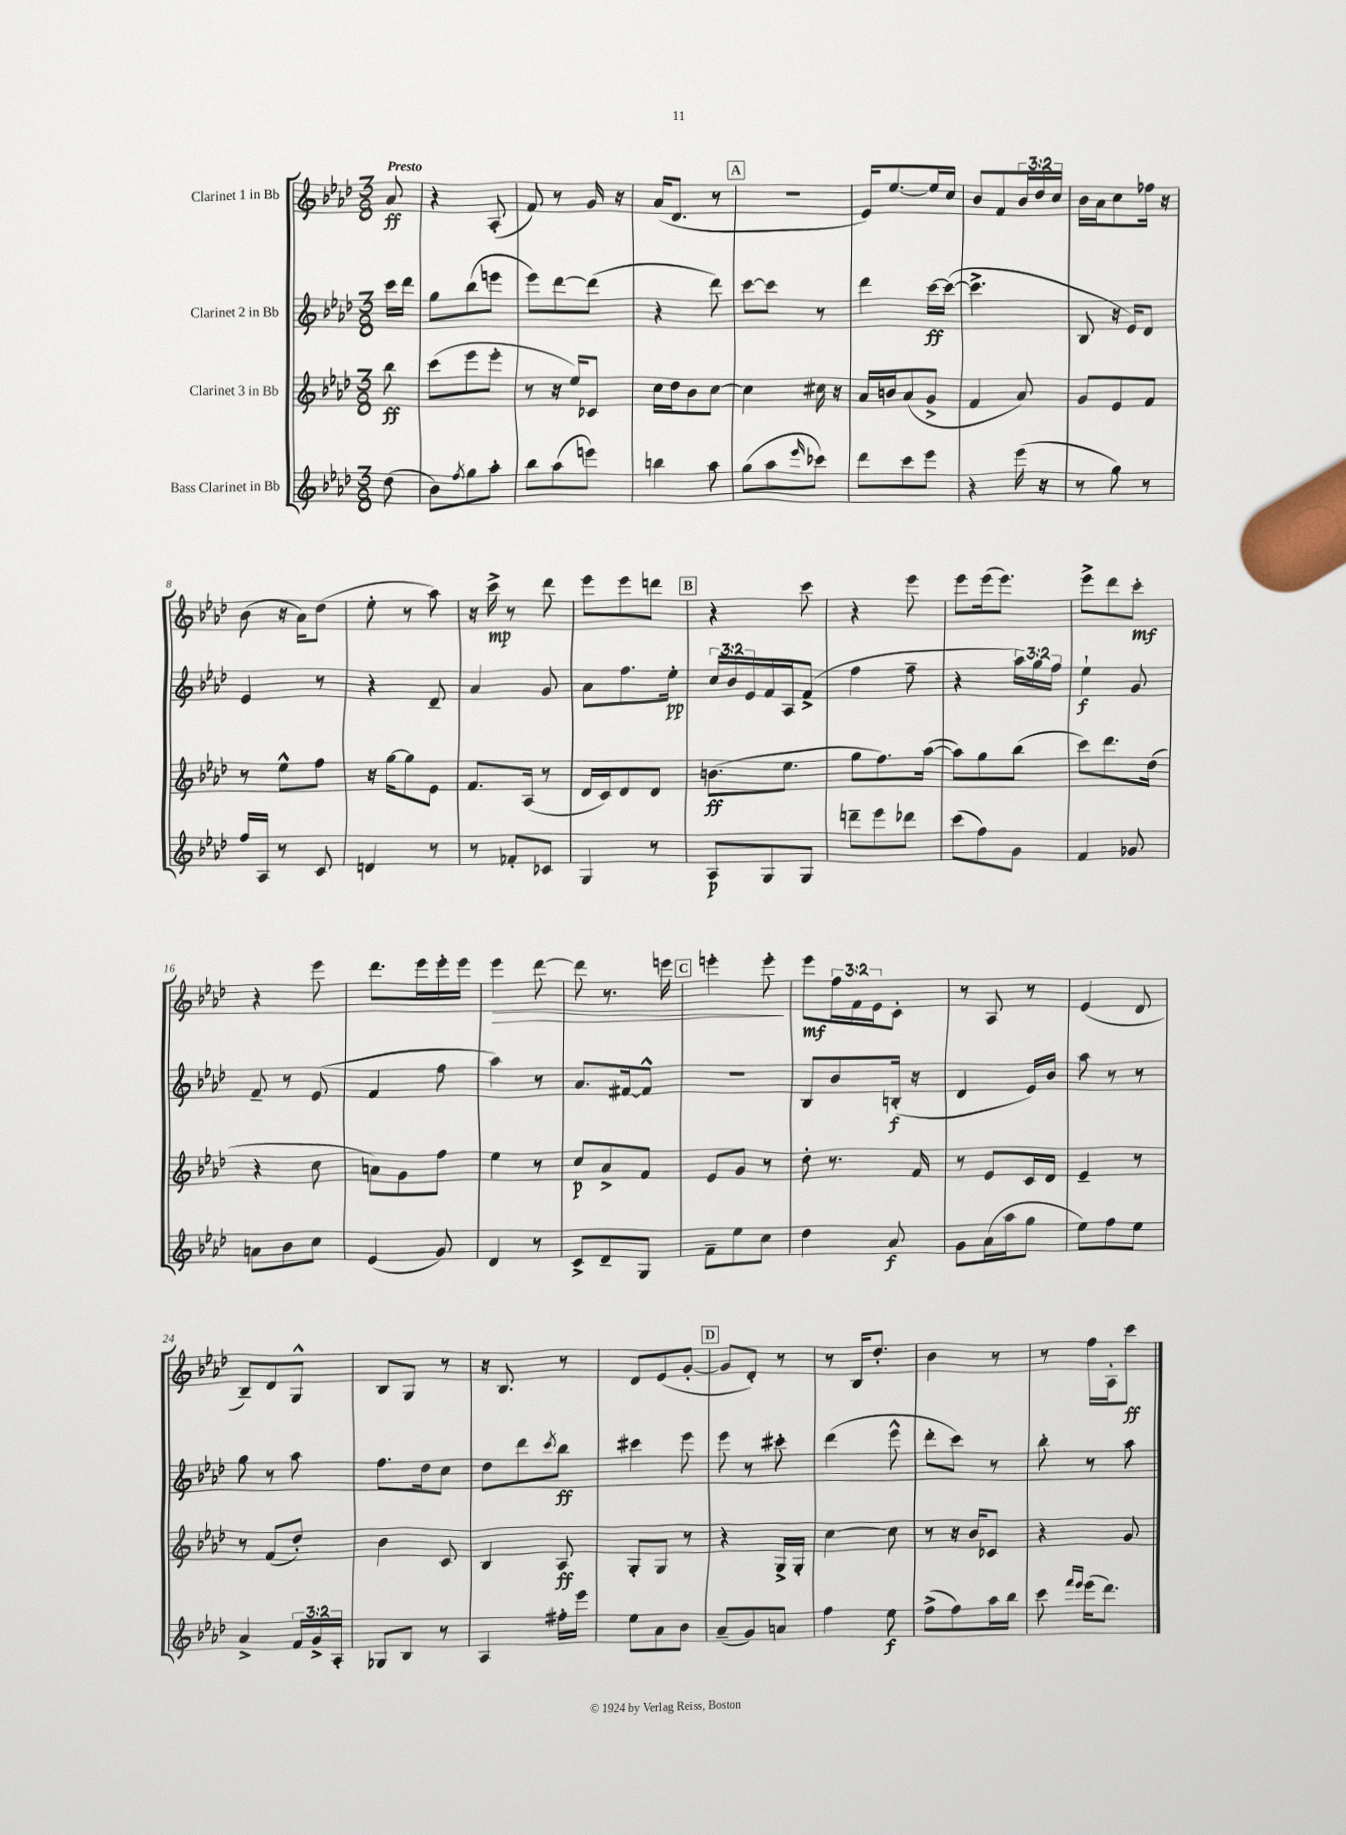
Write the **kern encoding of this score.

**kern	**kern	**kern	**kern
*staff4	*staff3	*staff2	*staff1
*clefG2	*clefG2	*clefG2	*clefG2
*k[b-e-a-d-]	*k[b-e-a-d-]	*k[b-e-a-d-]	*k[b-e-a-d-]
*M3/8	*M3/8	*M3/8	*M3/8
(8dd-\	8bb-\	16ccc\LL	8a-/
.	.	16ddd-\JJ	.
=	=	=	=
8b-\L)	(8ccc\L	8gg\L	4r
8qff/	.	.	.
8gg\	8eee-\	(8bb-\	.
8aa-'\J	8eee-'\J	8eee\J	(8A-'/
=	=	=	=
8bb-\L	8r	8eee-\L)	8f/)
(8aa-\	16r	[8ddd-\	8r
.	16ee-/LK)	.	.
8eee\J)	8c-/J	(8ddd-\]J	16g/
.	.	.	16r
=	=	=	=
4bb\	16cc\LL	4r	(16a-/LK
.	16dd-\J	.	8.d-/J
.	8b-\	.	.
8aa-\	[8cc\J	8ddd-\)	8r
=	=	=	=
(8gg\L	4cc\]	[8ccc\L	4.r
8aa-\	.	8ccc\]J	.
16qqeee-/	.	.	.
8ccc-\J)	16cc#\	8r	.
.	16r	.	.
=	=	=	=
8ddd-\L	16a-/LL	4ddd-\	16e-/LK)
.	16b/J	.	[8.ee-/
8ccc\	(8a-/	.	.
8eee-\J	8g^/J	[16ccc\LL	16ee-/]L
.	.	(16ccc\_JJ	16cc/JJ
=	=	=	=
4r	4f/	4.ccc^\]	8b-/L
.	.	.	8f/
(16eee-\	8a-/)	.	24b-/L
.	.	.	24dd-/
16r	.	.	.
.	.	.	24cc/JJ
=	=	=	=
8r	8g/L	8B-/	16b-\LL
.	.	.	16a-\J
8gg\)	8e-/	16r	8cc\
.	.	16e-/LK)	.
8r	8f/J	8d-/J	16ff-\Jk
.	.	.	16r
=	=	=	=
16ff/LL	8r	4e-/	(8b-\
16A-/JJ	.	.	.
8r	8ee-^^\L	.	16r
.	.	.	16a-\LK)
8c/	8ff\J	8r	(8dd-\J
=	=	=	=
4d/	16r	4r	8ee-'\
.	[16gg\LK	.	.
.	8gg\]	.	8r
8r	8e-\J	8d-~/	8aa-\)
=	=	=	=
8r	8.f/L	4a-/	16r
.	.	.	16ccc^\
8f-'/L	.	.	8r
.	(16A-/Jk	.	.
8c-/J	8r	8g/	8ddd-\
=	=	=	=
4G/	16d-/LL	8a-\L	8eee-\L
.	16c/J)	.	.
.	8d-/	8.ff\	8eee-\
8r	8d-/J	.	8ddd\J
.	.	16ee-'\Jk	.
=	=	=	=
8A-/L	(8.b\L	24cc/LL	4r
.	.	24b-/	.
.	.	24e-/	.
8G/	.	16f/	.
.	8.ee-\J	16A-/J	.
8G/J	.	(8f^/J	8ccc\
=	=	=	=
8ddd~\L	8gg\L	4ff\	4r
8eee-\	8.ff\)	.	.
8ddd-\J	.	8ff~\	8eee-\
.	([16aa-\Jk	.	.
=	=	=	=
(8ccc\L	8aa-\]L)	4r	8eee-\L
8ff\)	8gg\	.	(16eee-\k
.	.	.	8.eee-\J)
8g\J	(8bb-\J	24aa-\LL)	.
.	.	24gg\	.
.	.	24ff\JJ	.
=	=	=	=
4f/	8ccc\L)	4ee-`\	8eee-^\L
.	8.ddd-\	.	8ddd-\
8g-/	.	8g/	8ccc'\J
.	(16dd-\Jk	.	.
=	=	=	=
8a\L	4r	8f~/	4r
8b-\	.	8r	.
8cc\J	8cc\	(8e-/	8eee-\
=	=	=	=
(4e-/	8a\L)	4f/	8.ddd-\L
.	8g\	.	.
.	.	.	16eee-\L
8g/)	8ff\J	8ff\	16eee-'\
.	.	.	16eee-\JJ
=	=	=	=
4d-/	4ee-\	4aa-\)	4eee-\
8r	8r	8r	[8ddd-\
=	=	=	=
8c^/L	8cc/L	8.a-/L	8ddd-\]
8d-~/	8a-^/	.	8.r
.	.	[16f#/k	.
8G/J	8f/J	8f#^^/]J	.
.	.	.	16eee\
=	=	=	=
8f~\L	8e-/L	4.r	4eee'\
8ee-\	8g/J	.	.
8cc\J	8r	.	8eee'\
=	=	=	=
4dd-\	8dd-'\	8B-/L	8eee-\L
.	8.r	8b-/	24ff\L
.	.	.	24f\
.	.	.	24e-\J
8a-/	.	(16B'/Jk	8c'\J
.	16f/	16r	.
=	=	=	=
8g\L	8r	4d-/	8r
(16a-\L	8e-/L	.	8A-/
16aa-\J	.	.	.
8gg\J	16c/L	16e-/LL)	8r
.	16d-/JJ	16b-/JJ	.
=	=	=	=
8ee-\L)	4e-~/	8aa-\	(4e-/
8ff\	.	8r	.
8ee-\J	8r	8r	8d-/
=	=	=	=
4a-^/	8r	8gg\	8B-~/L)
.	(8f/L	8r	8d-/
24f/LL	8dd-'/J)	8aa-\	8G^^/J
24g^/	.	.	.
24A-'/JJ	.	.	.
=	=	=	=
8G-/L	4b-\	8.ff\L	8B-/L
8B-/J	.	.	8G/J
.	.	16dd-\k	.
8r	8c/	8cc\J	8r
=	=	=	=
4A-/	4B-/	8dd-\L	16r
.	.	.	8.B-/
.	.	8ddd-\	.
.	.	8qccc/	.
16ff#'\LL	8A-/	8bb-\J	8r
16eee-\JJ	.	.	.
=	=	=	=
8ee-\L	8G'/L	4ccc#\	8d-/L
8a-\	8G/J	.	(8e-/
8b-\J	8r	8eee-\	[8g'/J
=	=	=	=
(8a-~/L	4r	8eee-\	8g/]L
8g/)	.	8r	8d-'/J)
8a/J	16G^/LL	8ccc#'\	8r
.	16G'/JJ	.	.
=	=	=	=
4ff\	[4cc\	(4ddd-\	8r
.	.	.	16B-/LK
.	.	.	8.dd-'/J
8ee-\	8cc\]	8eee-^^\	.
=	=	=	=
(8ff^\L	8r	8ddd-'\L	4b-\
8ff\)	16r	8ccc\J)	.
.	16b-/LK	.	.
16aa-\L	8c-/J	8r	8r
16bb-\JJ	.	.	.
=	=	=	=
8ccc\	4r	8bb-'\	8r
16qqfff/LL	.	.	.
16qqeee-/JJ	.	.	.
(16eee-\LK	.	8r	16ff\LL
8.ddd-\J)	.	.	16A-'\J
.	8g/	8aa-\	8ccc\J
==	==	==	==
*-	*-	*-	*-
